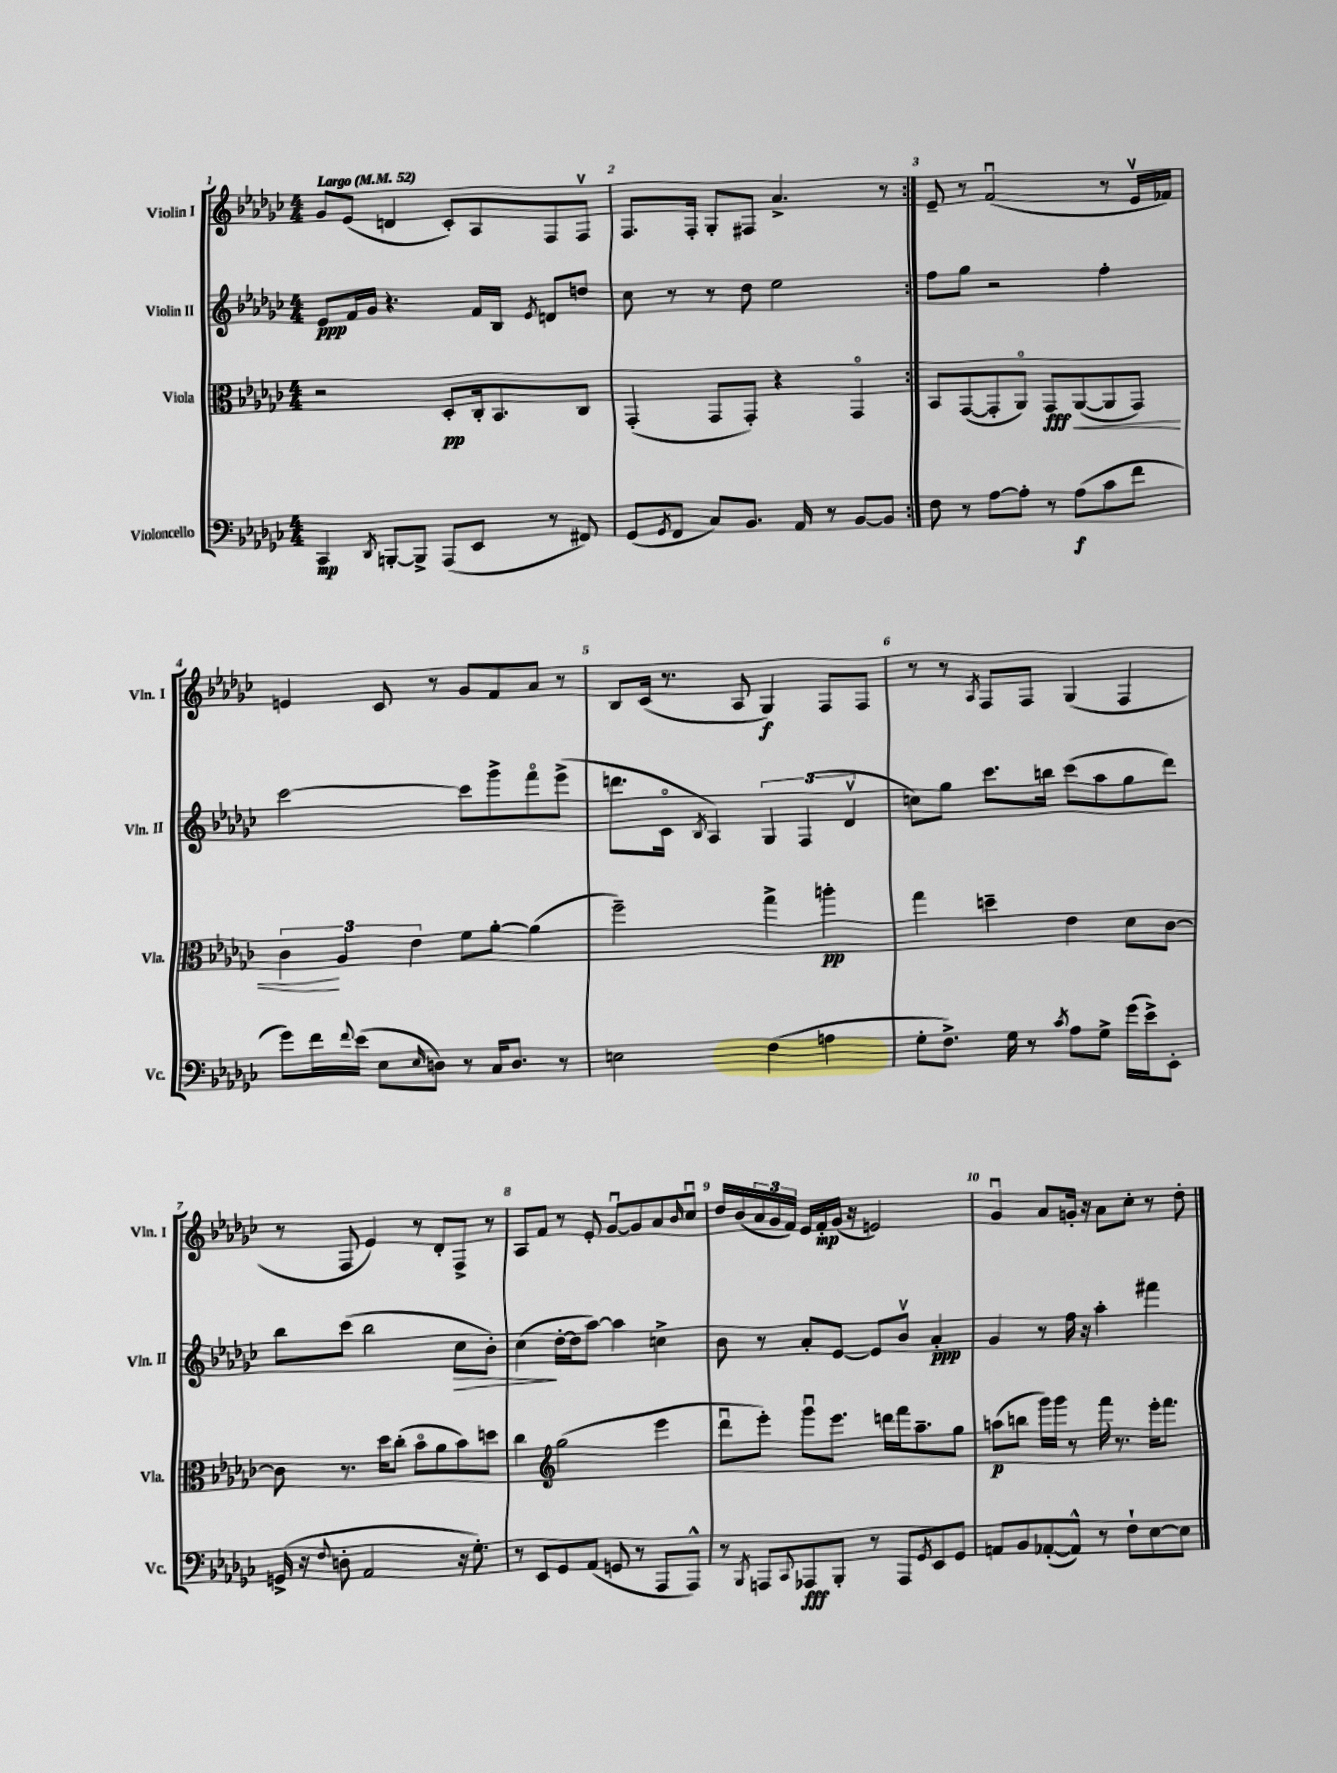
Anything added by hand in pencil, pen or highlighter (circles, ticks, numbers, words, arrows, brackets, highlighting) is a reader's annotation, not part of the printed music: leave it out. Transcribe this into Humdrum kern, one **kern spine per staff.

**kern	**kern	**kern	**kern
*staff4	*staff3	*staff2	*staff1
*clefF4	*clefC3	*clefG2	*clefG2
*k[b-e-a-d-g-c-]	*k[b-e-a-d-g-c-]	*k[b-e-a-d-g-c-]	*k[b-e-a-d-g-c-]
*M4/4	*M4/4	*M4/4	*M4/4
*MM52	*MM52	*MM52	*MM52
4CC-	2r	8e-	8g-
.	.	16f	(8e-
.	.	16g-	.
8qDD-	.	.	.
[8BBB'	.	4.r	4d
8BBB^]	.	.	.
(8AAA-	8D-'	.	8c-')
8EE-	16C-'	16f	8A-
.	8.BB-	16B-	.
.	.	8qe-	.
8r	.	8d	8F
8FF#)	8C-	8dd	8Fv
=	=	=	=
(8GG-	(4GG-'	8cc-	8.F
8qGG-	.	.	.
8FF	.	8r	.
.	.	.	16F'
8C-)	8GG-	8r	8G-'
8.BB-	8GG-')	8dd-	8F#
.	4r	2ee-	4.a-^
16AA-	.	.	.
8r	.	.	.
[8BB-	4GG-o	.	.
8BB-]	.	.	8r
=:|!	=:|!	=:|!	=:|!
8F	8BB-	8ff	8e-~
8r	([8GG-	8gg-	8r
[8A-	8GG-']	2r	(2fu
8A-']	8AA-o)	.	.
8r	8GG-	.	.
(8A-	([8AA-	.	.
8c-	8AA-]	4ff'	8r
8f	8GG-)	.	16e-v
.	.	.	16f-)
=	=	=	=
8g-)	6c-	[2ccc-	4e
16f	.	.	.
.	6A-	.	.
8qqf	.	.	.
(16e-	.	.	.
8E-	.	.	8c-
.	6e-	.	.
16qqE-	.	.	.
8D)	.	.	8r
8r	8f	8ccc-]	8g-
16C-	[8a-'	8ggg-^	8f
8.D	.	.	.
.	(4a-]	8fffo	8a-
8r	.	(8eee-^	8r
=	=	=	=
2E	2ff~)	8.ddd	8B-
.	.	.	(16c-
.	.	16c-o	8.r
.	.	8qB-	.
.	.	4A-)	.
.	.	.	8A-
(4F	4gg-^	6G-	4G-)
.	.	(6F	.
4A	4aa'	.	8F
.	.	6d-v	.
.	.	.	8F
=	=	=	=
8G-'	4gg-	8cc)	8r
8.F^)	.	8gg-	8r
.	.	.	8qA-
.	4dd~	8.ccc-	8F
16G-	.	.	.
8r	.	.	8F
.	.	16bb	.
8qc-	.	.	.
8A-	4e-	(8ccc-	(4G-
8G-^	.	8aa-	.
(16g-	8d-	8gg-	4F
16e-^)	.	.	.
8EE-'	[8c-	8ddd-)	.
=	=	=	=
(16GG^	8c-]	8bb-	8r
16r	.	.	.
8qqF	.	.	.
8D'	8.r	(8ccc-	8F
2AA-	.	2bb-	4e-)
.	16dd-	.	.
.	(8cc-'	.	.
.	8b-o	.	8r
.	8a-	.	8d-'
16r	8b-)	8cc-	8F^
8.G-')	.	.	.
.	8dd	8b-')	8r
=	=	=	=
8r	4cc-	(4cc-	8A-
8EE-	.	.	8f
*	*clefG2	*	*
8GG-	(2gg-	[16dd-'	8r
.	.	16dd-]	.
(8AA-	.	[8aa-)	8e-'
8GG	.	4aa-]	[8g-u
8r	.	.	8g-]
8AAA-	4eee-	4cc^	8a-
.	.	.	16qqb-
8AAA-^^)	.	.	8cc-u
=	=	=	=
8r	8ddd-u	8b-	16dd-
.	.	.	(16b-
8qBBB-	.	.	.
8AAA	8eee-')	8r	24a-
.	.	.	24g-
.	.	.	24f)
8qqCC-	.	.	.
8AAA-	8ggg-u	8a-'	16e-
.	.	.	16f'
8BBB-'	8.eee-	[8e-	(16g-
.	.	.	16r
8r	.	8e-]	2e)
.	16ddd	.	.
8AAA-	16fff	8b-v	.
.	8.aa-~	.	.
8qGG-	.	.	.
8EE-	.	4a-'	.
8GG-	8gg-	.	.
=	=	=	=
8AA	(8aa	4g-	4g-u
8BB-	8bb	.	.
([8AA-'	16ggg-)	8r	8a-
.	16ggg-	.	.
8AA-^^])	8r	16ff	16g'
.	.	16r	16r
8r	16fff	4aa-'	8a-
.	8.r	.	.
8F`	.	.	8cc-'
[8E-	16eee-'	4fff#	8r
.	8.fff	.	.
8E-]	.	.	8dd-'
==	==	==	==
*-	*-	*-	*-
